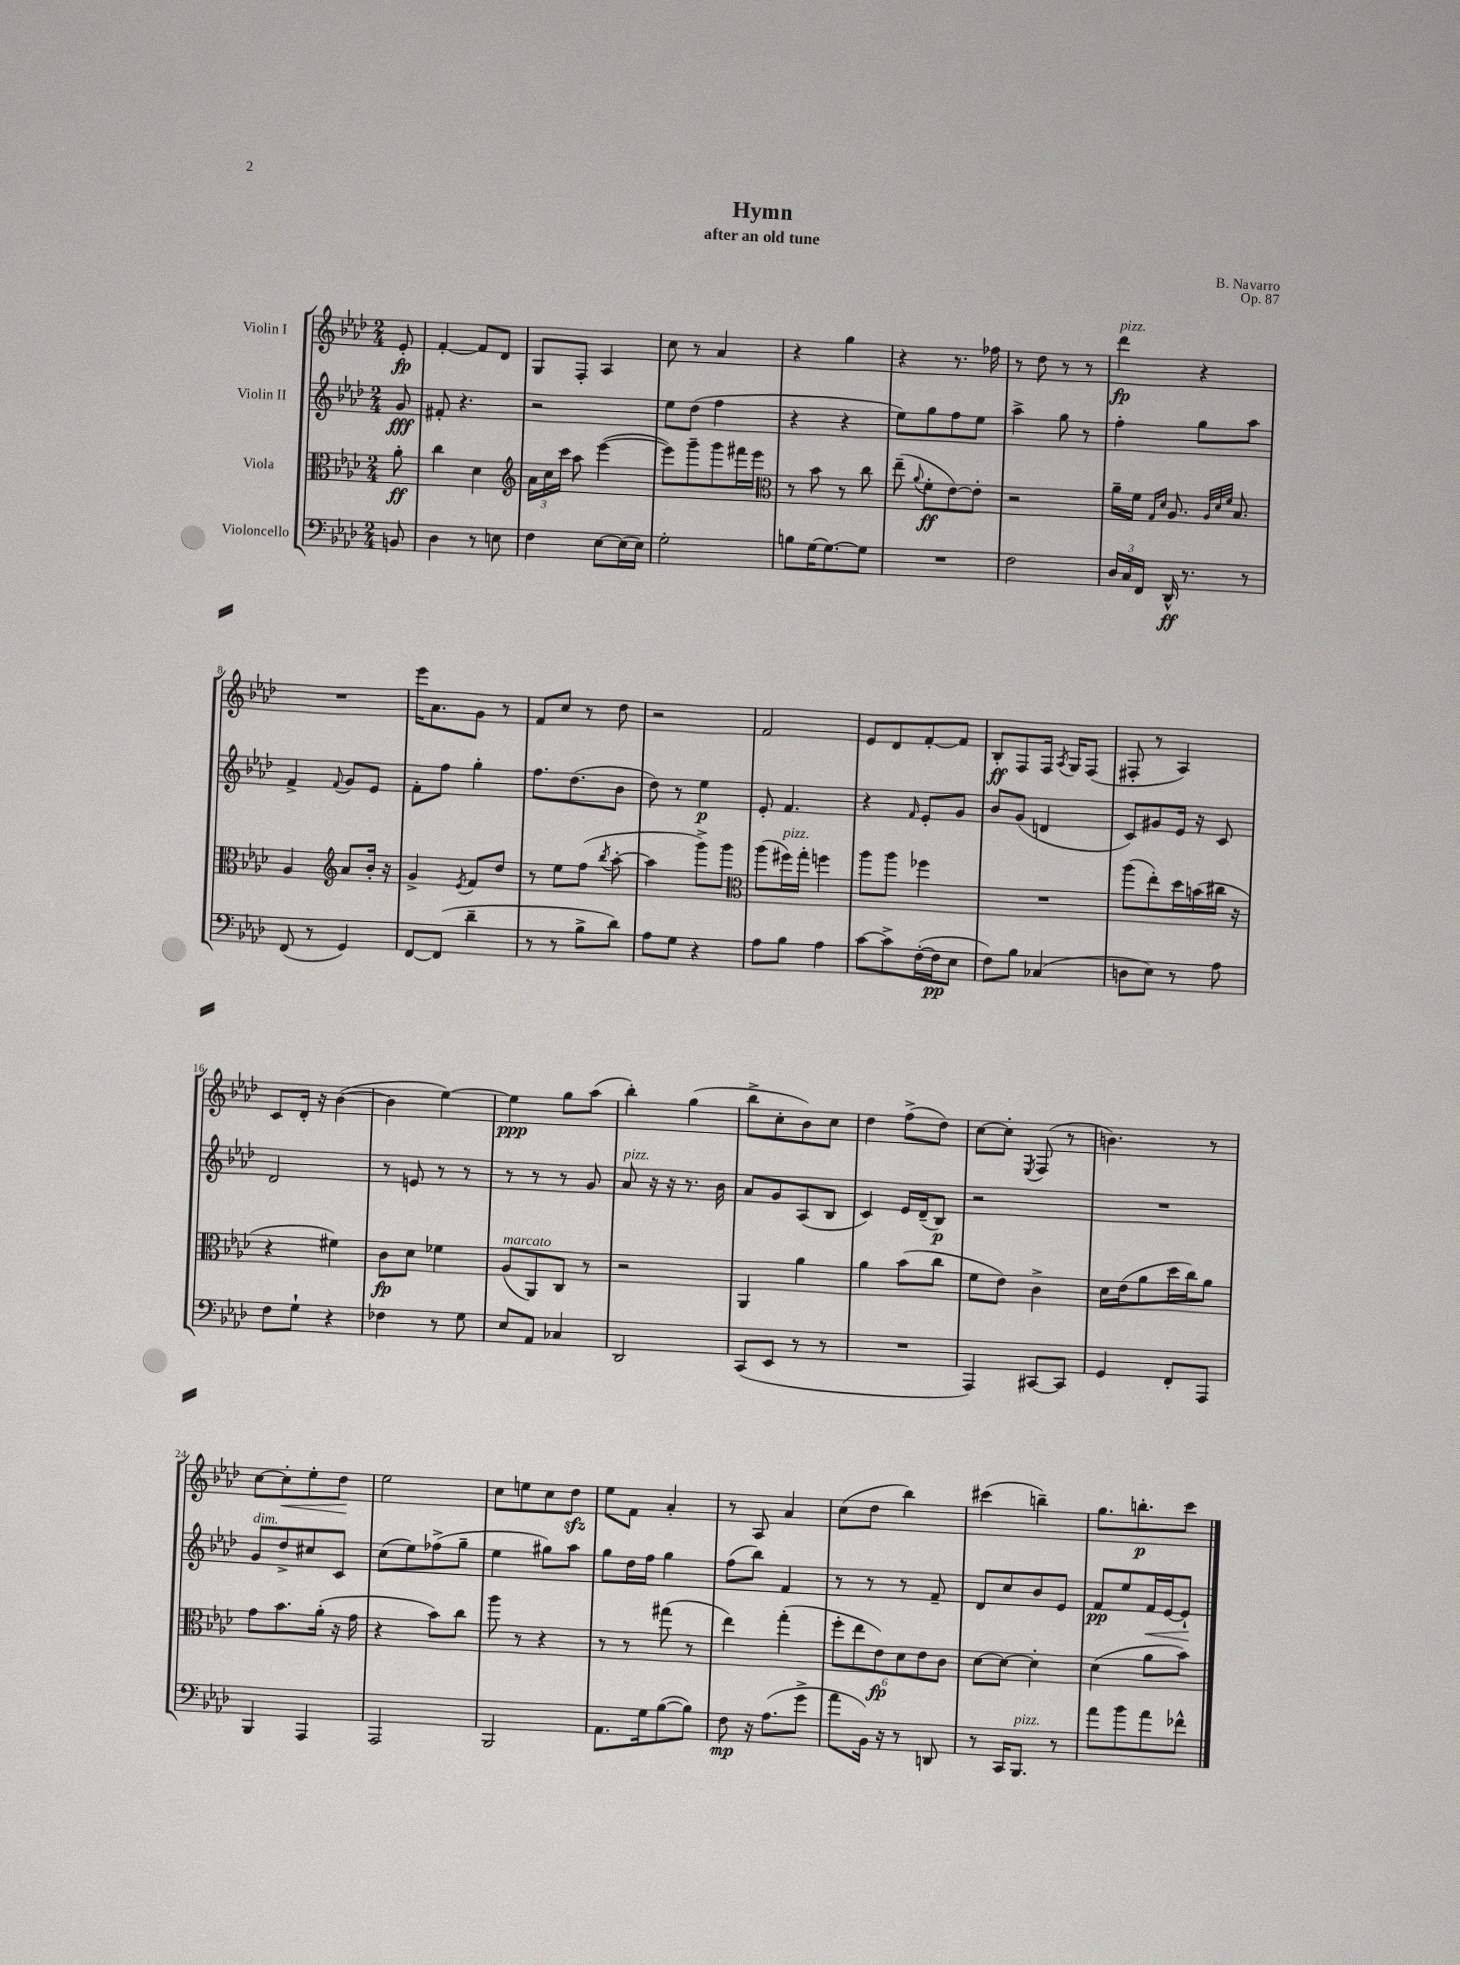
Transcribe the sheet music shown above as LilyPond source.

\header { title = "Hymn" composer = "B. Navarro" subtitle = "after an old tune" opus = "Op. 87" }
<<
\new StaffGroup <<
\new Staff = "s0" \with { instrumentName = "Violin I" } {
    \clef treble \key aes \major \numericTimeSignature \time 2/4 \partial 8
    \autoBeamOff ees'8-.\fp |
    f'4~-. f'8[ des'8] |
    g8[ f8]-. aes4 |
    c''8 r8 aes'4 |
    r4 g''4 |
    r4 r8. fes''16 |
    r8 des''8 r8 r8 |
    des'''4\fp^\markup { \italic "pizz." } r4 |
    R2 |
    ees'''16[ aes'8. g'8] r8 |
    f'8[ c''8] r8 des''8 |
    r2 |
    f'2 |
    ees'8[ des'8 f'8~-. f'8] |
    bes8[-.\ff f8 f16] \acciaccatura { aes8 } g16[ f8]( |
    fis8-. r8 aes4) |
    c'8[ des'16]-. r16 bes'4~( |
    bes'4 ees''4~) |
    ees''4\ppp g''8[ aes''8]( |
    bes''4-.) g''4( |
    bes''8[-> c''8-. bes'8) c''8] |
    des''4 f''8[->( des''8]) |
    c''8[~ c''8]-. \acciaccatura { ees8 } f8( r8 |
    b'4.) r8 |
    c''8[~ c''8-.\< ees''8-. des''8]\! |
    ees''2 |
    c''8[ e''8 c''8 des''8]\sfz |
    ees''8[ f'8] aes'4-. |
    r8 aes8 aes'4 |
    c''8[( des''8] bes''4) |
    cis'''4( b''4--) |
    g''8.[ b''8.-.\p c'''8] \bar "|." |
}
\new Staff = "s1" \with { instrumentName = "Violin II" } {
    \clef treble \key aes \major \numericTimeSignature \time 2/4 \partial 8
    \autoBeamOff g'8\fff |
    fis'8-. r4. |
    r2 |
    ees''8[ des''8]( f''4 |
    r4 r4 |
    ees''8[) g''8 f''8 ees''8] |
    aes''4-> g''8 r8 |
    f''4-. g''8[ aes''8] |
    f'4-> \appoggiatura { f'8 } g'8[ ees'8] |
    f'8[-. f''8] g''4-. |
    f''8.[ des''8.( bes'8] |
    des''8) r8 ees''4\p |
    ees'8-. f'4. |
    r4 \grace { f'16 } ees'8[-. g'8] |
    bes'8[ g'8]( d'4 |
    c'8[) gis'8 ees'16] r16 c'8 |
    des'2 |
    r8 e'8 r8 r8 |
    r8 r8 r8 g'8 |
    aes'8^\markup { \italic "pizz." } r16 r16 r8. bes'16 |
    aes'8[ g'8 aes8( bes8] |
    c'4) ees'16[ des'16--( bes8]\p) |
    r2 |
    R2 |
    g'8[^\markup { \italic "dim." } des''8-> cis''8 c'8] |
    c''8[( ees''8) fes''8->( g''8]-- |
    ees''4 gis''8[) aes''8] |
    g''8[ des''16 f''16] g''4 |
    f''8[( bes''8]) f'4 |
    r8 r8 r8 f'8-- |
    des'8[ c''8 bes'8 ees'8] |
    f'8[\pp ees''8 f'16\< ees'16~ ees'8]-!\! \bar "|." |
}
\new Staff = "s2" \with { instrumentName = "Viola" } {
    \clef alto \key aes \major \numericTimeSignature \time 2/4 \partial 8
    \autoBeamOff aes'8-.\ff |
    c''4 des'4 |
    \clef treble \tuplet 3/2 { aes'16[ c''16 c'''16] } aes''8 ees'''4~( |
    ees'''8[) g'''8-- g'''8 fis'''16 ees'''16] |
    \clef alto r8 bes'8 r8 c''8 |
    ees''8--( \appoggiatura { aes'8 } f'8[-.\ff ees'8~) ees'8]-. |
    r2 |
    aes'16[-- f'16] \grace { g16[ des'16] } aes8. \grace { aes32[ des'32 f'32] } bes8. |
    aes4 \clef treble aes'8[ bes'16]-. r16 |
    g'4-> \acciaccatura { ees'8 } f'8[ des''8] |
    r8 ees''8[ f''8]( \acciaccatura { bes''8 } aes''8~-. |
    aes''4 g'''8[->) g'''8] |
    \clef alto aes''8[( fis''16^\markup { \italic "pizz." }) g''16]-. f''4 |
    aes''8[ aes''8] fes''4 |
    R2 |
    aes''8[( ees''8-.) des''16 b'16( cis''16] r16 |
    r4 fis'4) |
    c'8[\fp des'8] fes'4 |
    aes8[^\markup { \italic "marcato" }( aes,8) c8] r8 |
    r2 |
    aes,4 aes'4 |
    aes'4 bes'8[( c''8] |
    f'8[ ees'8]) c'4-> |
    des'16[ ees'16( aes'8 des''16 c''16) aes'8] |
    g'8[ bes'8. aes'16]-.( r16 g'16 |
    r4 bes'8[) c''8] |
    aes''8 r8 r4 |
    r8 r8 gis''8( r8 |
    ees''4) g''4-.( |
    \tuplet 6/4 { f''8[-. ees''8 ees'8\fp) des'8 ees'8 c'8] } |
    des'8[~ des'8]~ des'4-. |
    des'4( aes'8[ bes'8]) \bar "|." |
}
\new Staff = "s3" \with { instrumentName = "Violoncello" } {
    \clef bass \key aes \major \numericTimeSignature \time 2/4 \partial 8
    \autoBeamOff b,8 |
    des4 r8 e8 |
    f4 ees8[~ ees16( ees16]) |
    g2-. |
    b8[ g16~ g8.~ g8] |
    R2 |
    f2 |
    \tuplet 3/2 { des16[ c16 f,16] } des,16-^\ff r8. r8 |
    f,8( r8 g,4) |
    f,8[~ f,8]( des'4-- |
    r8 r8 bes8[-> des'8]) |
    aes8[ g8] r4 |
    aes8[ bes8] aes4 |
    c'8[~ c'8-> f16~-.( f16\pp ees8] |
    f8[) bes8] ces4( |
    d8[ ees8]) r8 aes8 |
    f8[ g8]-! r4 |
    fes4 r8 g8 |
    ees8[ aes,8] ces4 |
    des,2 |
    c,8[( ees,8] r8 r8 |
    R2 |
    aes,,4) cis,8[~ cis,8] |
    g,4 f,8[-. aes,,8] |
    bes,,4 aes,,4 |
    aes,,2 |
    bes,,2 |
    aes,8.[ g16 bes8~( bes8]) |
    f8\mp r16 aes8.[( g'8]-> |
    aes'8[ bes,16]) r16 r8 d,8 |
    r8 c,16[ bes,,8.]^\markup { \italic "pizz." } r8 |
    aes'8[ bes'8 aes'8 fes'8]-^ \bar "|." |
}
>>
>>
